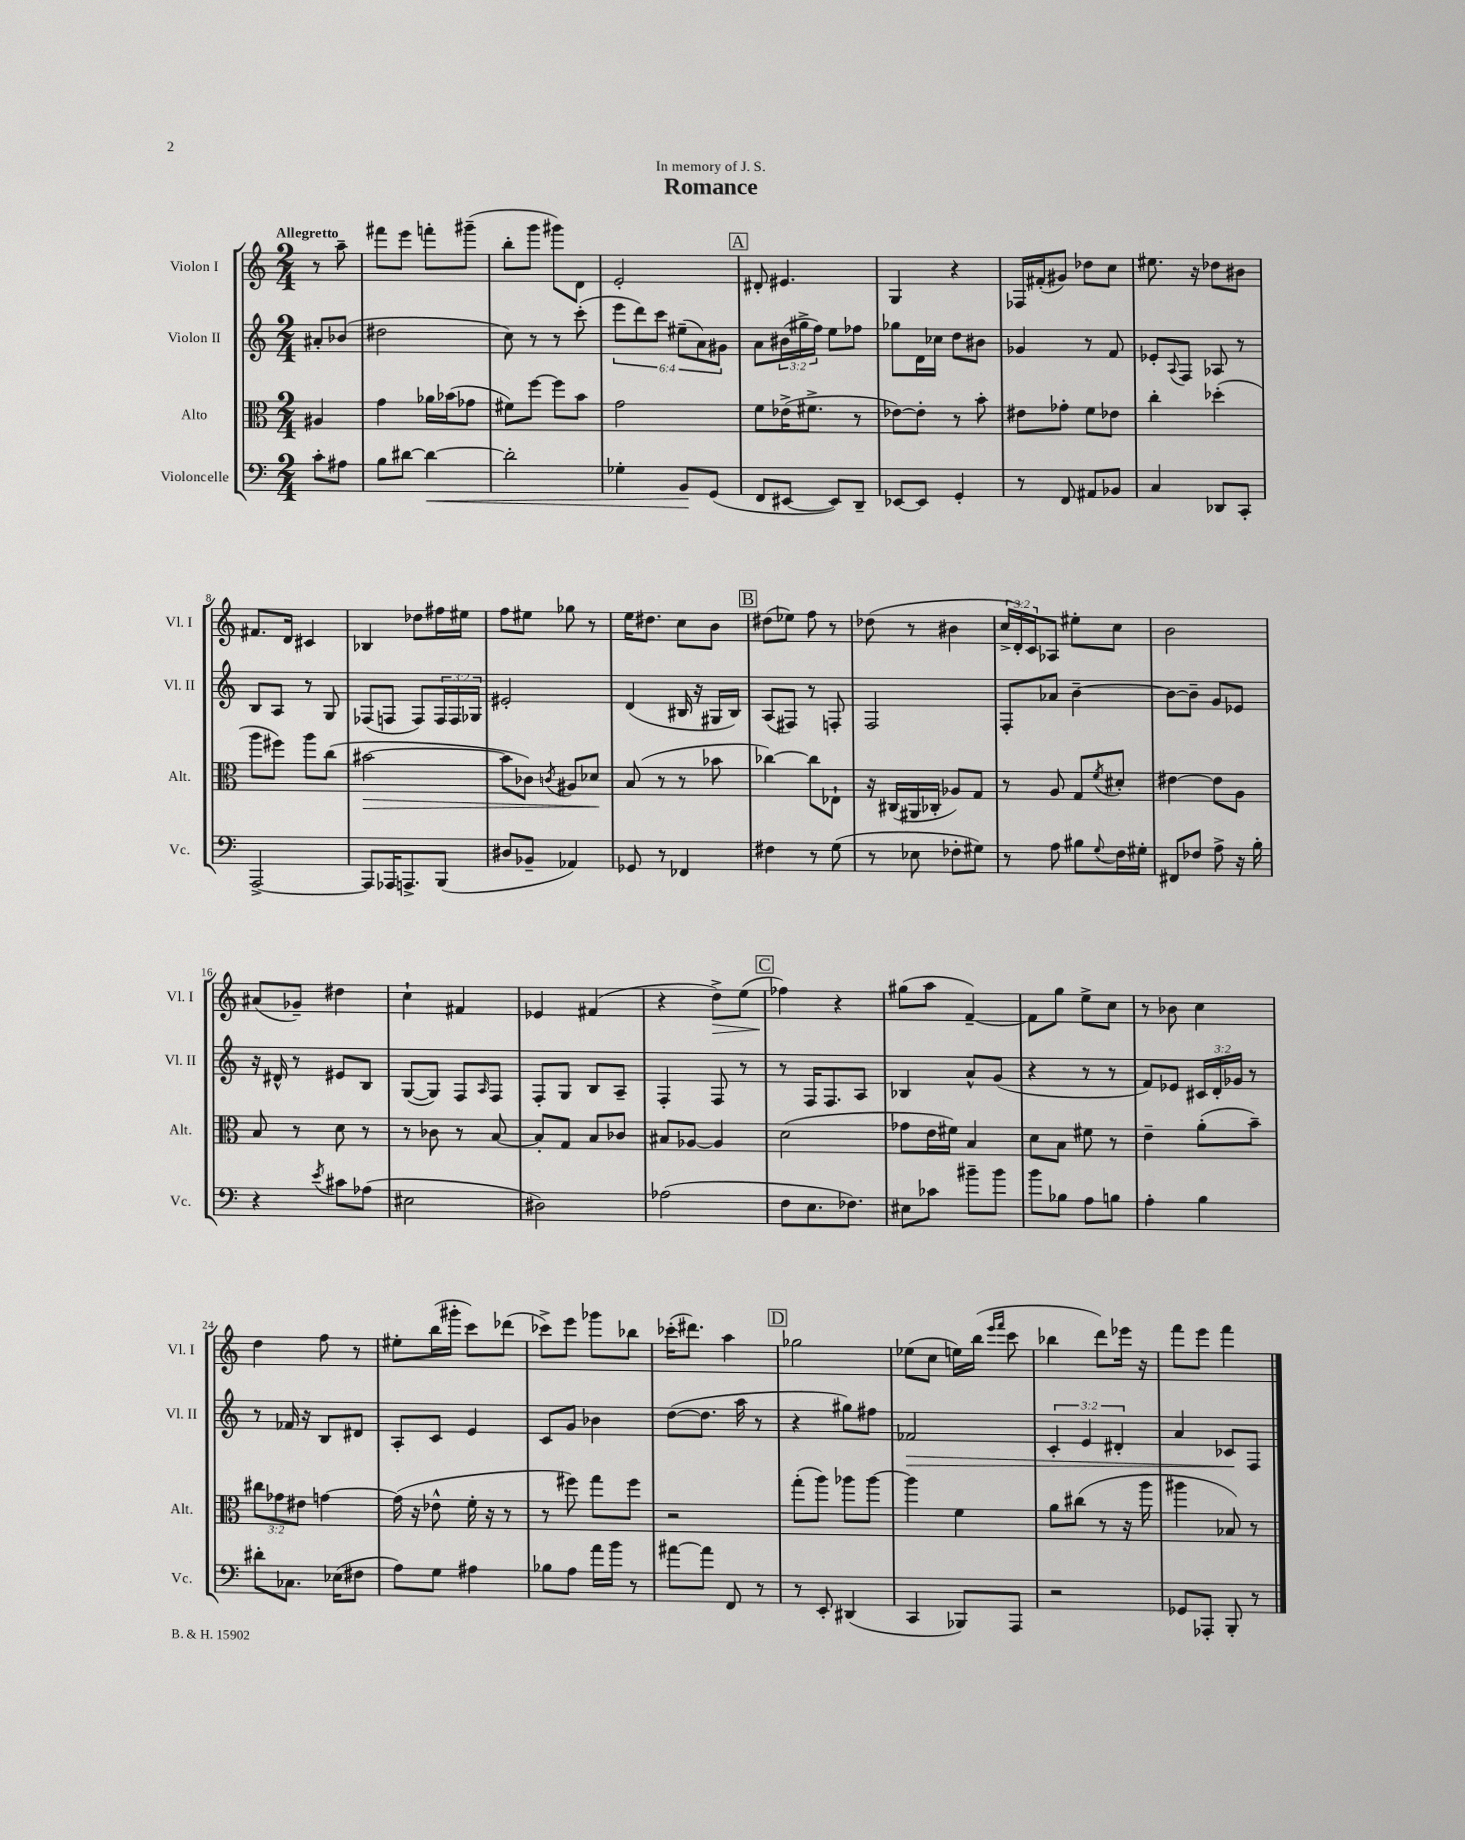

**kern	**kern	**kern	**kern
*staff4	*staff3	*staff2	*staff1
*clefF4	*clefC3	*clefG2	*clefG2
*k[]	*k[]	*k[]	*k[]
*M2/4	*M2/4	*M2/4	*M2/4
8c'	4A#	8a#'	8r
8A#	.	(8b-	8aa~
=	=	=	=
8B	4g	2dd#	8fff#
[8d#	.	.	8eee
4d#_	16a-	.	8fff'
.	(16b-	.	.
.	8g-	.	(8ggg#~
=	=	=	=
2d#']	8f#)	8cc)	8bb'
.	[8ff	8r	8ggg
.	8ff]	8r	8ggg#)
.	8b	(8ccc'	8d
=	=	=	=
4G-'	2g	12eee	2e'
.	.	12ddd)	.
.	.	12ccc	.
8BB	.	(12ee#~	.
.	.	12a)	.
(8GG	.	.	.
.	.	12g#	.
=	=	=	=
8FF	8f	8a	8d#'
[8EE#	(16e-^	(24b#	4.e#
.	.	24gg#^	.
.	8.f#^	.	.
.	.	24ff)	.
8EE#])	.	8ee	.
8DD~	8r	8ff-	.
=	=	=	=
[8EE-	[8e-)	8gg-	4G
8EE-]	8e-']	16d	.
.	.	16cc-	.
4GG'	8r	8dd	4r
.	8b'	8b#	.
=	=	=	=
8r	8e#	4g-	16F-
.	.	.	(16f#'
8FF	8g-'	.	8g#)
8AA#	8f	8r	8dd-
8BB-	8e-	8f	8cc
=	=	=	=
4C	4cc'	8e-'	8.ee#
.	.	8qqA	.
.	.	8F	.
.	.	.	16r
8DD-	(4dd-'	8A-	8dd-
8CC'	.	8r	8b#
=	=	=	=
[2AAA^	8aa	8B	8.f#
.	8ff#)	8A	.
.	.	.	16d
.	8aa	8r	4c#
.	(8cc	8G	.
=	=	=	=
8AAA]	[2b#	(8F-	4B-
16AAA-	.	8F	.
8.AAA^	.	.	.
.	.	8F)	8dd-
(8BBB	.	24F	16ff#
.	.	24F	.
.	.	.	16ee#
.	.	24G-	.
=	=	=	=
8D#	8b#]	2e#'	8ff
8BB-~	8c-)	.	8ee#
.	8qc	.	.
4AA-)	8A#	.	8gg-
.	8d-	.	8r
=	=	=	=
8GG-	(8B	(4d	16ee
.	.	.	8.dd#
8r	8r	.	.
4FF-	8r	16B#	8cc
.	.	16r	.
.	8b-	16G#	8b
.	.	16B#)	.
=	=	=	=
4F#	[4cc-)	(8A	(8dd#
.	.	8F#)	8ee-)
8r	8cc-]	8r	8ff
(8G	8E-`	8F'	8r
=	=	=	=
8r	16r	2F	(8dd-
.	(16C#	.	.
8E-	16AA#	.	8r
.	16C-'	.	.
8F-'	8A-)	.	4b#
8G#)	8G	.	.
=	=	=	=
8r	8r	8F'	24cc^
.	.	.	24d')
.	.	.	24c
8A	8A	8a-	8A-
8B#	8G	[4b~	8ee#'
8qqG	8qf	.	.
16F	8d#'	.	8cc
16G#'	.	.	.
=	=	=	=
8FF#	[4e#	8b_	2b
8F-	.	8b~]	.
8A^	8e#]	8g	.
16r	8A	8e-	.
16B'	.	.	.
=	=	=	=
4r	8B	16r	(8a#
.	.	16d#^^	.
.	8r	8r	8g-~)
8qe	.	.	.
8c#	8d	8e#	4dd#
(8A-	8r	8B	.
=	=	=	=
2E#	8r	([8G	4cc`
.	8c-	8G])	.
.	8r	8F	4f#
.	.	16qqA	.
.	[8B	8F	.
=	=	=	=
2D#)	8B']	8F'	4e-
.	8G	8G	.
.	8B	8B	(4f#
.	8c-	8A~	.
=	=	=	=
(2A-	8B#	4F'	4r
.	[8A-	.	.
.	4A-]	8F	8dd^)
.	.	8r	(8ee
=	=	=	=
8F	(2d	8r	4ff-)
8.E	.	16F	.
.	.	8.F	.
.	.	.	4r
8.F-)	.	.	.
.	.	8A	.
=	=	=	=
8E#	8g-	4B-	(8gg#
8c-	16e	.	8aa
.	16f#)	.	.
8b#~	4B	8a^^	[4f~)
8b#	.	(8g	.
=	=	=	=
8b	8d	4r	8f]
8B-	8B	.	8gg
8A	8f#	8r	8ee^
8B	8r	8r	8cc
=	=	=	=
4A'	4e~	8f)	8r
.	.	8e-	8b-
4B	(8a'	24c#	4cc
.	.	24d'	.
.	.	24g-	.
.	8b~)	8r	.
=	=	=	=
8d#'	12cc#	8r	4dd
.	12g-	.	.
8.C-	.	16f-	.
.	12e#	.	.
.	.	16r	.
.	[4g	8B	8ff
(16E-	.	.	.
8F#	.	8d#	8r
=	=	=	=
8A)	(16g]	8A'	8ee#'
.	16r	.	.
8G	8e-^^	8c	(16bb
.	.	.	16ggg#'
4A#	16f'	4e	8ccc)
.	16r	.	.
.	8r	.	(8ddd-
=	=	=	=
8B-	8r	8c	8ccc-^)
8A	8ff#)	8g	8eee
16a	8gg	4b-	8ggg-
16b	.	.	.
8r	8ff#	.	8bb-
=	=	=	=
[8a#	2r	([8dd	(16ccc-'
.	.	.	8.ddd#)
8a#]	.	8.dd]	.
8FF	.	.	4aa
.	.	16aa	.
8r	.	8r	.
=	=	=	=
8r	(8gg'	4r	2gg-
8EE'	8aa)	.	.
(4DD#	8aa-	8gg#)	.
.	[8aa-	8ff#	.
=	=	=	=
4CC	4aa-]	2f-	(8ee-
.	.	.	8cc
8BBB-)	4f	.	16ee)
.	.	.	(16bb
.	.	.	16qqeee
.	.	.	16qqfff
8AAA	.	.	8ccc
=	=	=	=
2r	8a	6c'	4bb-
.	(8cc#	.	.
.	.	6e	.
.	8r	.	8ddd)
.	.	6d#'	.
.	16r	.	16eee-
.	16aa	.	16r
=	=	=	=
8GG-	4aa#	4a	8fff
8AAA-'	.	.	8eee
8BBB'	8B-)	8c-	4fff
8r	8r	8F	.
==	==	==	==
*-	*-	*-	*-
